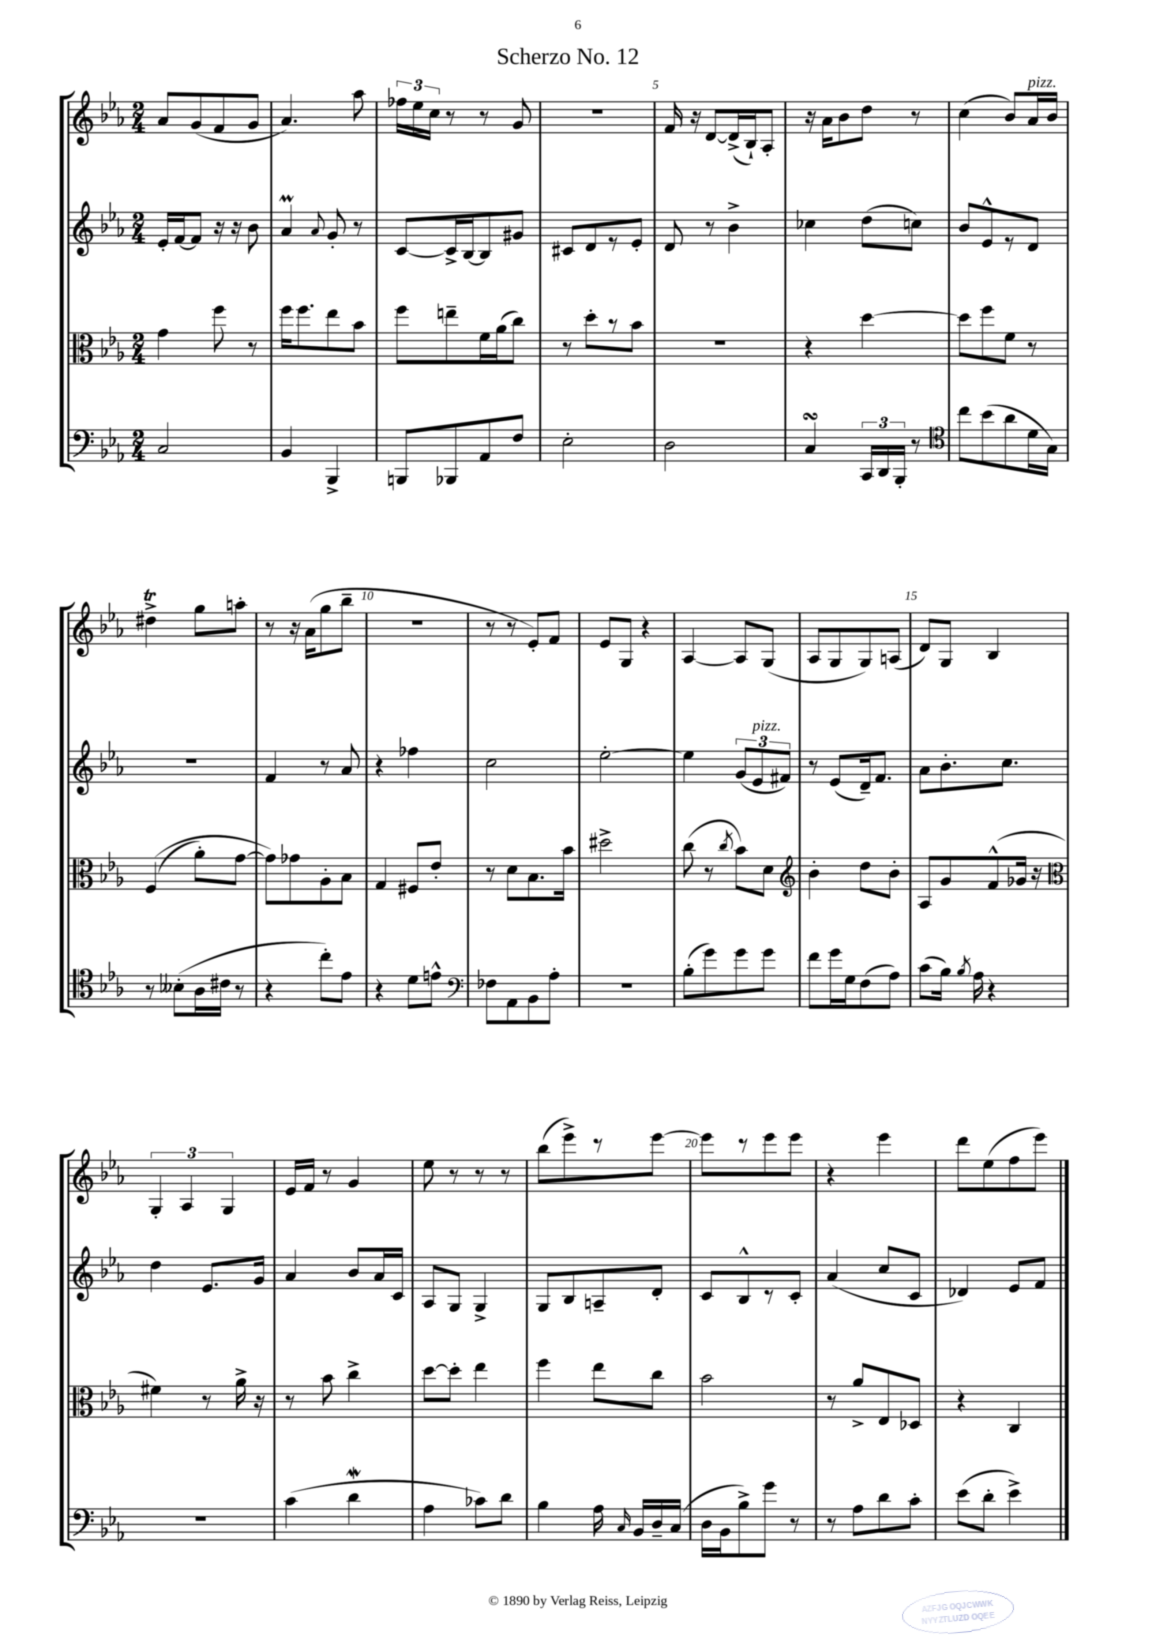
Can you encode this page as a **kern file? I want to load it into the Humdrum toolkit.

**kern	**kern	**kern	**kern
*staff4	*staff3	*staff2	*staff1
*clefF4	*clefC3	*clefG2	*clefG2
*k[b-e-a-]	*k[b-e-a-]	*k[b-e-a-]	*k[b-e-a-]
*M2/4	*M2/4	*M2/4	*M2/4
2C	4g	16e-'	8a-
.	.	[16f	.
.	.	8f]	(8g
.	8ff	16r	8f
.	.	16r	.
.	8r	8b-	8g
=	=	=	=
4BB-	16ff	4a-	4.a-)
.	8.ff	.	.
.	.	8qqa-	.
4BBB-^	8ee-	8g'	.
.	8b-	8r	8aa-
=	=	=	=
8BBB	8ff	[8c	24ff-
.	.	.	24ee-
.	.	.	24cc
8BBB-	8ee~	16c^]	8r
.	.	[16B-	.
8AA-	16f	8B-]	8r
.	(16a-	.	.
8F	8cc)	8g#	8g
=	=	=	=
2E-'	8r	8c#	2r
.	8dd'	8d	.
.	8r	8r	.
.	8b-	8e-'	.
=	=	=	=
2D	2r	8d	16f
.	.	.	16r
.	.	8r	[8d
.	.	4b-^	(16d^]
.	.	.	16B-`)
.	.	.	8A-'
=	=	=	=
4C	4r	4cc-	16r
.	.	.	16a-
.	.	.	8b-
24CC	[4dd	(8dd	8dd
24DD	.	.	.
24BBB-'	.	.	.
8r	.	8cc)	8r
=	=	=	=
*clefC4	*	*	*
8cc	8dd]	8b-	(4cc
(8b-	8ff	8e-^^	.
8a-	8f	8r	8b-)
16d	8r	8d	16a-
16G)	.	.	16b-
=	=	=	=
8r	&((4F	2r	4dd#^
(8B--'	.	.	.
16A-	8a-')	.	8gg
16c#	.	.	.
8r	[8g	.	8aa'
=	=	=	=
4r	8g]&)	4f	8r
.	8g-	.	16r
.	.	.	(16a-
8cc')	8A-'	8r	8gg
8e-	8B-	8a-	8bb-~
=	=	=	=
4r	4G	4r	2r
8d	8F#	4ff-	.
8e^^	8e-'	.	.
=	=	=	=
*clefF4	*	*	*
8F-	8r	2cc	8r
8AA-	8d	.	8r
8BB-	8.B-	.	8e-')
8A-'	.	.	8f
.	16b-	.	.
=	=	=	=
2r	2dd#^	[2ee-'	8e-
.	.	.	8G
.	.	.	4r
=	=	=	=
(8B-'	(8cc	4ee-]	[4A-
8g)	8r	.	.
.	8qcc	.	.
8g	8b-)	(12g	8A-]
.	.	12e-	.
8g	8d	.	(8G
.	.	12f#)	.
=	=	=	=
*	*clefG2	*	*
8f	4b-'	8r	8A-
16g	.	(8e-	8G
16G	.	.	.
(8F	8dd	16d~)	8G)
.	.	8.f	.
8A-)	8b-'	.	(8A
=	=	=	=
(8c	8A-	8a-	8d)
16B-)	8g	8.b-'	8G
8qB-	.	.	.
16A-	.	.	.
4r	(8f^^	.	4B-
.	.	8.cc	.
.	16g-	.	.
.	16r	.	.
=	=	=	=
*	*clefC3	*	*
2r	4f#)	4dd	6G'
.	.	.	6A-
.	8r	8.e-	.
.	.	.	6G
.	16a-^	.	.
.	16r	16g	.
=	=	=	=
(4c	8r	4a-	16e-
.	.	.	16f
.	8b-	.	8r
4d	4cc^	8b-	4g
.	.	16a-	.
.	.	16c	.
=	=	=	=
4A-	[8dd	8A-	8ee-
.	8dd']	8G	8r
8c-)	4ee-	4G^	8r
8d	.	.	8r
=	=	=	=
4B-	4ff	8G	(8bb-
.	.	8B-	8eee-^)
16A-	8ee-	8A~	8r
16qqC	.	.	.
16BB-	.	.	.
16D~	8cc	8d'	[8eee-
(16C	.	.	.
=	=	=	=
16D	2b-	8c	8eee-]
16BB-	.	.	.
8B-^)	.	8B-^^	8r
8g	.	8r	8eee-
8r	.	8c'	8eee-
=	=	=	=
8r	8r	(4a-	4r
8A-	8a-^	.	.
8d	8E-	8cc	4eee-
8c'	8D-	8c	.
=	=	=	=
(8e-	4r	4d-)	8ddd
8d'	.	.	(8ee-
4e-^)	4C	8e-	8ff
.	.	8f	8eee-)
==	==	==	==
*-	*-	*-	*-
